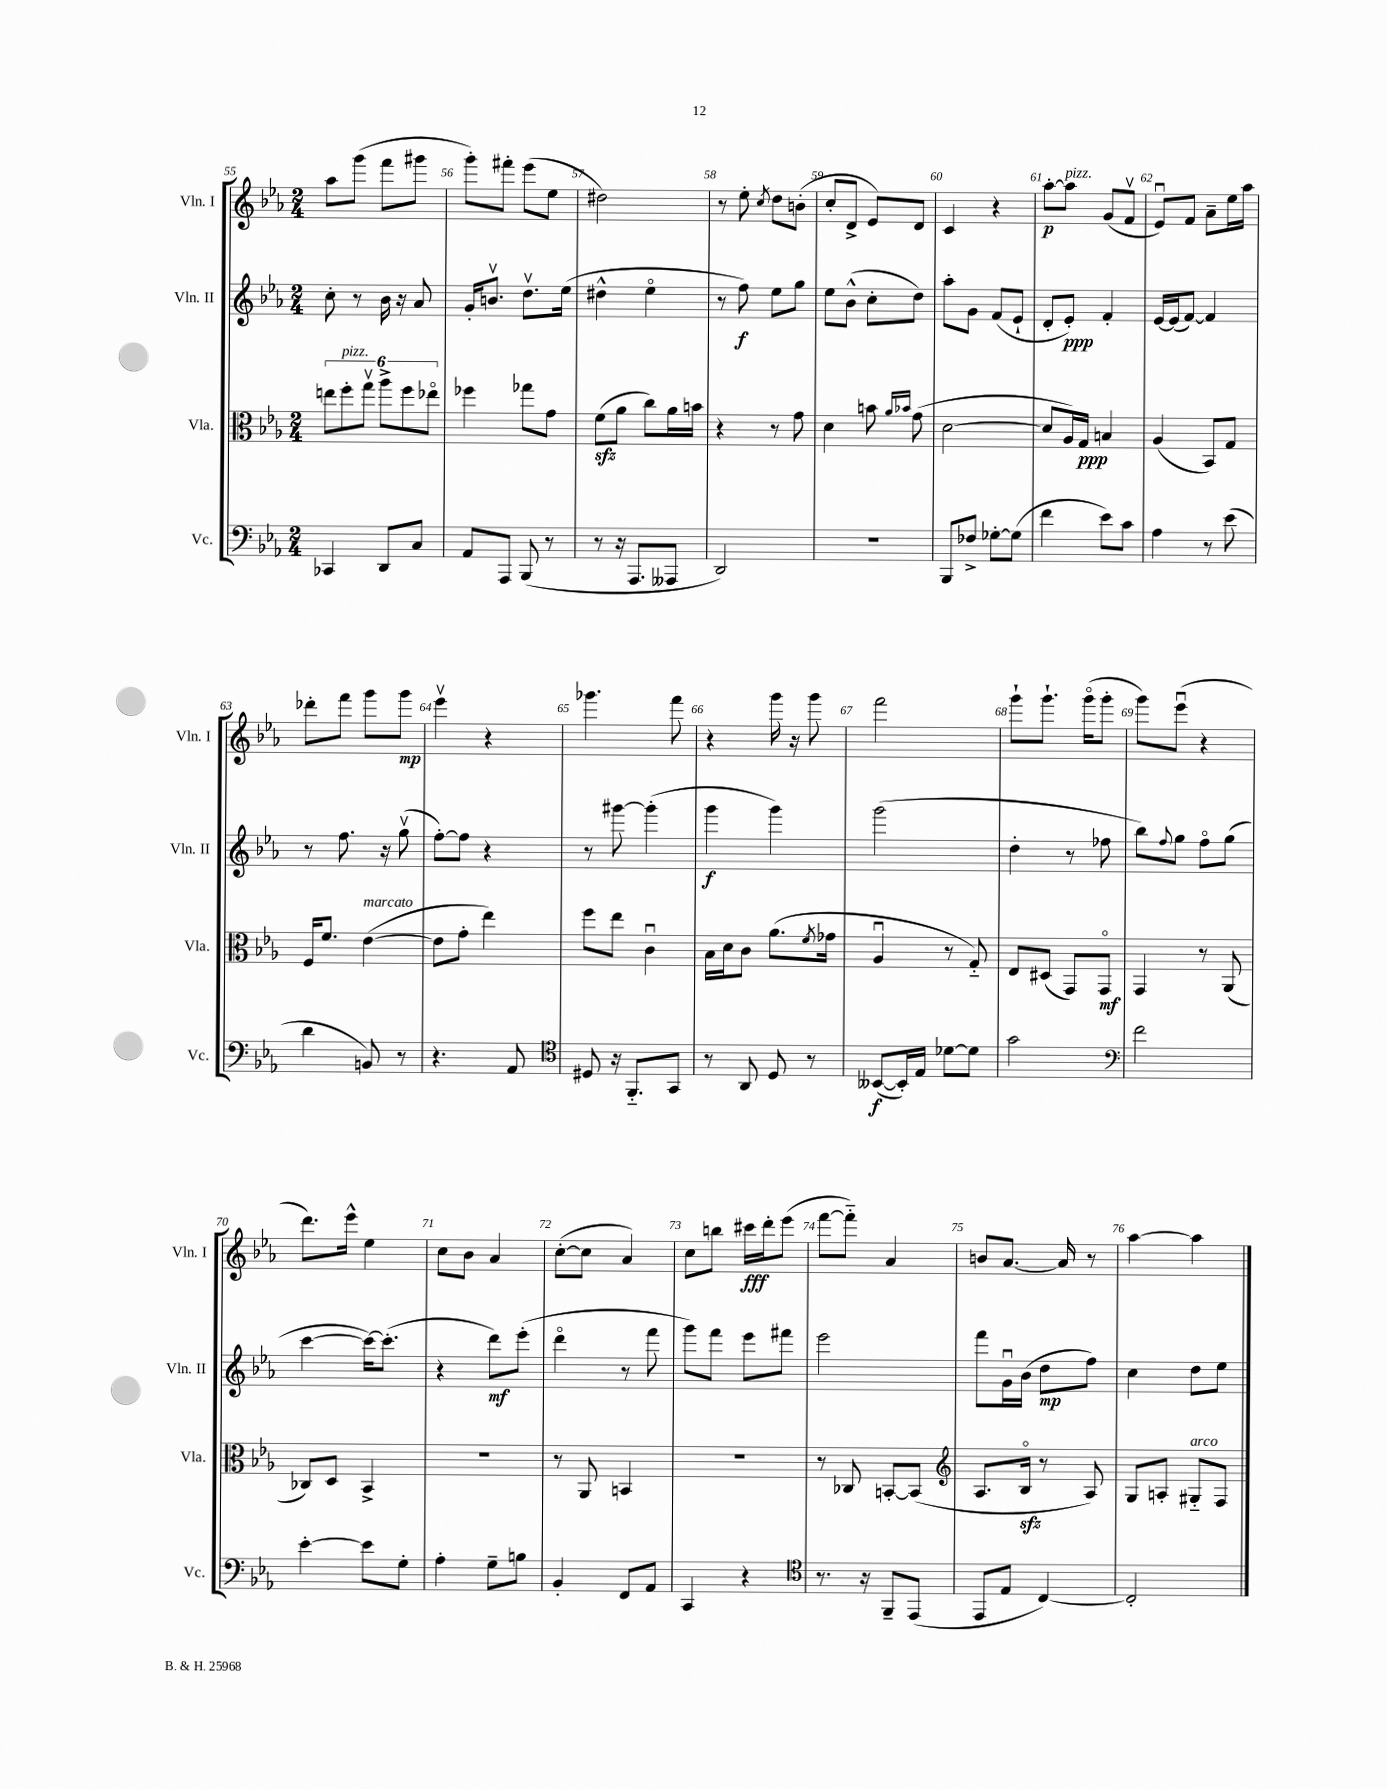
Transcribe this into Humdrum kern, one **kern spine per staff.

**kern	**kern	**kern	**kern
*staff4	*staff3	*staff2	*staff1
*clefF4	*clefC3	*clefG2	*clefG2
*k[b-e-a-]	*k[b-e-a-]	*k[b-e-a-]	*k[b-e-a-]
*M2/4	*M2/4	*M2/4	*M2/4
4CC-	12ee	8cc'	8aa-
.	12ff'	.	.
.	.	8r	(8ggg
.	12ggv	.	.
8DD	12aa-^	16b-	8fff
.	.	16r	.
.	12ff	.	.
8C	.	8a-	8ggg#
.	12ee-o	.	.
=	=	=	=
8AA-	4ff-	16g'	8ggg')
.	.	8.bv	.
8AAA-	.	.	8fff#'
(8BBB-	8gg-	8.ddv	(8eee-
8r	8g	.	8ee-
.	.	(16ee-	.
=	=	=	=
8r	(8f	4dd#^^	2dd#)
16r	8a-	.	.
8.AAA-	.	.	.
.	8cc)	4ee-o	.
8AAA--	16a-	.	.
.	16b	.	.
=	=	=	=
2DD)	4r	8r	8r
.	.	8ff)	8ee-'
.	.	.	8qcc
.	8r	8ee-	8dd
.	8g	8gg	(8b'
=	=	=	=
2r	4d	8ee-	8cc'
.	.	(8b-^^	8d^
.	8b	8cc'	8e-)
.	16qqa-	.	.
.	16qqb-	.	.
.	(8g	8dd)	8d
=	=	=	=
8BBB-	[2d	8aa-'	4c
8F-^	.	8g	.
[8G-'	.	(8f	4r
(8G-]	.	8e-`	.
=	=	=	=
4f	8d]	8d'	[8aa-'
.	16A-)	8e-')	8aa-]
.	16G	.	.
8e-)	4B	4f'	(8g
8c	.	.	8fv
=	=	=	=
4A-	(4A-	[16e-	8e-u)
.	.	(16e-]	.
.	.	[8f)	8f
8r	8BB-)	4f]	8a-~
(8e-	8G	.	16ee-
.	.	.	16aa-
=	=	=	=
4d	16F	8r	8ddd-'
.	8.f	.	.
.	.	8.ff	8fff
8BB)	([4e-	.	8ggg
.	.	16r	.
8r	.	(8ggv	8ggg
=	=	=	=
4.r	8e-]	[8ff')	4eee-v
.	8g'	8ff]	.
.	4ee-)	4r	4r
8AA-	.	.	.
=	=	=	=
*clefC4	*	*	*
8D#	8ff	8r	4.ggg-
16r	8ee-	[8ggg#	.
8.FF'~	.	.	.
.	4cu	(4ggg#']	.
8GG	.	.	8fff
=	=	=	=
8r	16B-	4ggg	4r
.	16d	.	.
8AA-	8c	.	.
8D	(8.a-	4ggg)	16ggg
.	.	.	16r
8r	.	.	8ggg
.	8qf	.	.
.	16g-	.	.
=	=	=	=
([8BB--	4A-u	(2ggg	2fff
16BB--'])	.	.	.
16E-	.	.	.
[8d-	8r	.	.
8d-]	8G'~)	.	.
=	=	=	=
2g	8E-	4dd'	8ggg`
.	(8D#	.	8.ggg`
.	8GG)	8r	.
.	.	.	(16gggo
.	8GGo	8ff-	8ggg'
=	=	=	=
*clefF4	*	*	*
2f	4GG	8bb-)	8ggg)
.	.	8qqff	.
.	.	8gg	(8eee-u
.	8r	8ffo	4r
.	(8AA-	(8gg	.
=	=	=	=
[4e-'	8C-)	[4ccc	8.ddd)
.	8D	.	.
.	.	.	16eee-^^
8e-]	4BB-^	16ccc_)	4ee-
.	.	(8.ccc']	.
8G'	.	.	.
=	=	=	=
4A-'	2r	4r	8cc
.	.	.	8b-
8G~	.	8ddd)	4a-
8B	.	(8eee-'	.
=	=	=	=
4BB-'	8r	4dddo	([8cc'
.	8AA-	.	8cc]
8FF	4BB	8r	4a-)
8AA-	.	8fff	.
=	=	=	=
4CC	2r	8ggg)	8cc
.	.	8fff	8bb
4r	.	8eee-	16ccc#
.	.	.	16ddd'
.	.	8fff#	(8eee-
=	=	=	=
*clefC4	*	*	*
8.r	8r	2eee-	[8fff
.	8C-	.	8fff'~])
16r	.	.	.
8FF~	[8BB'	.	4a-
(8EE-	(8BB]	.	.
=	=	=	=
*	*clefG2	*	*
8EE-	8.A-	8fff	8b
8E-	.	16gu	[8.a-
.	16B-o	(16b-	.
[4C)	8r	8dd	.
.	.	.	16a-]
.	8A-)	8ff)	8r
=	=	=	=
2C']	8G	4cc	[4aa-
.	8A'	.	.
.	8G#'~	8dd	4aa-]
.	8F	8ee-	.
==	==	==	==
*-	*-	*-	*-
